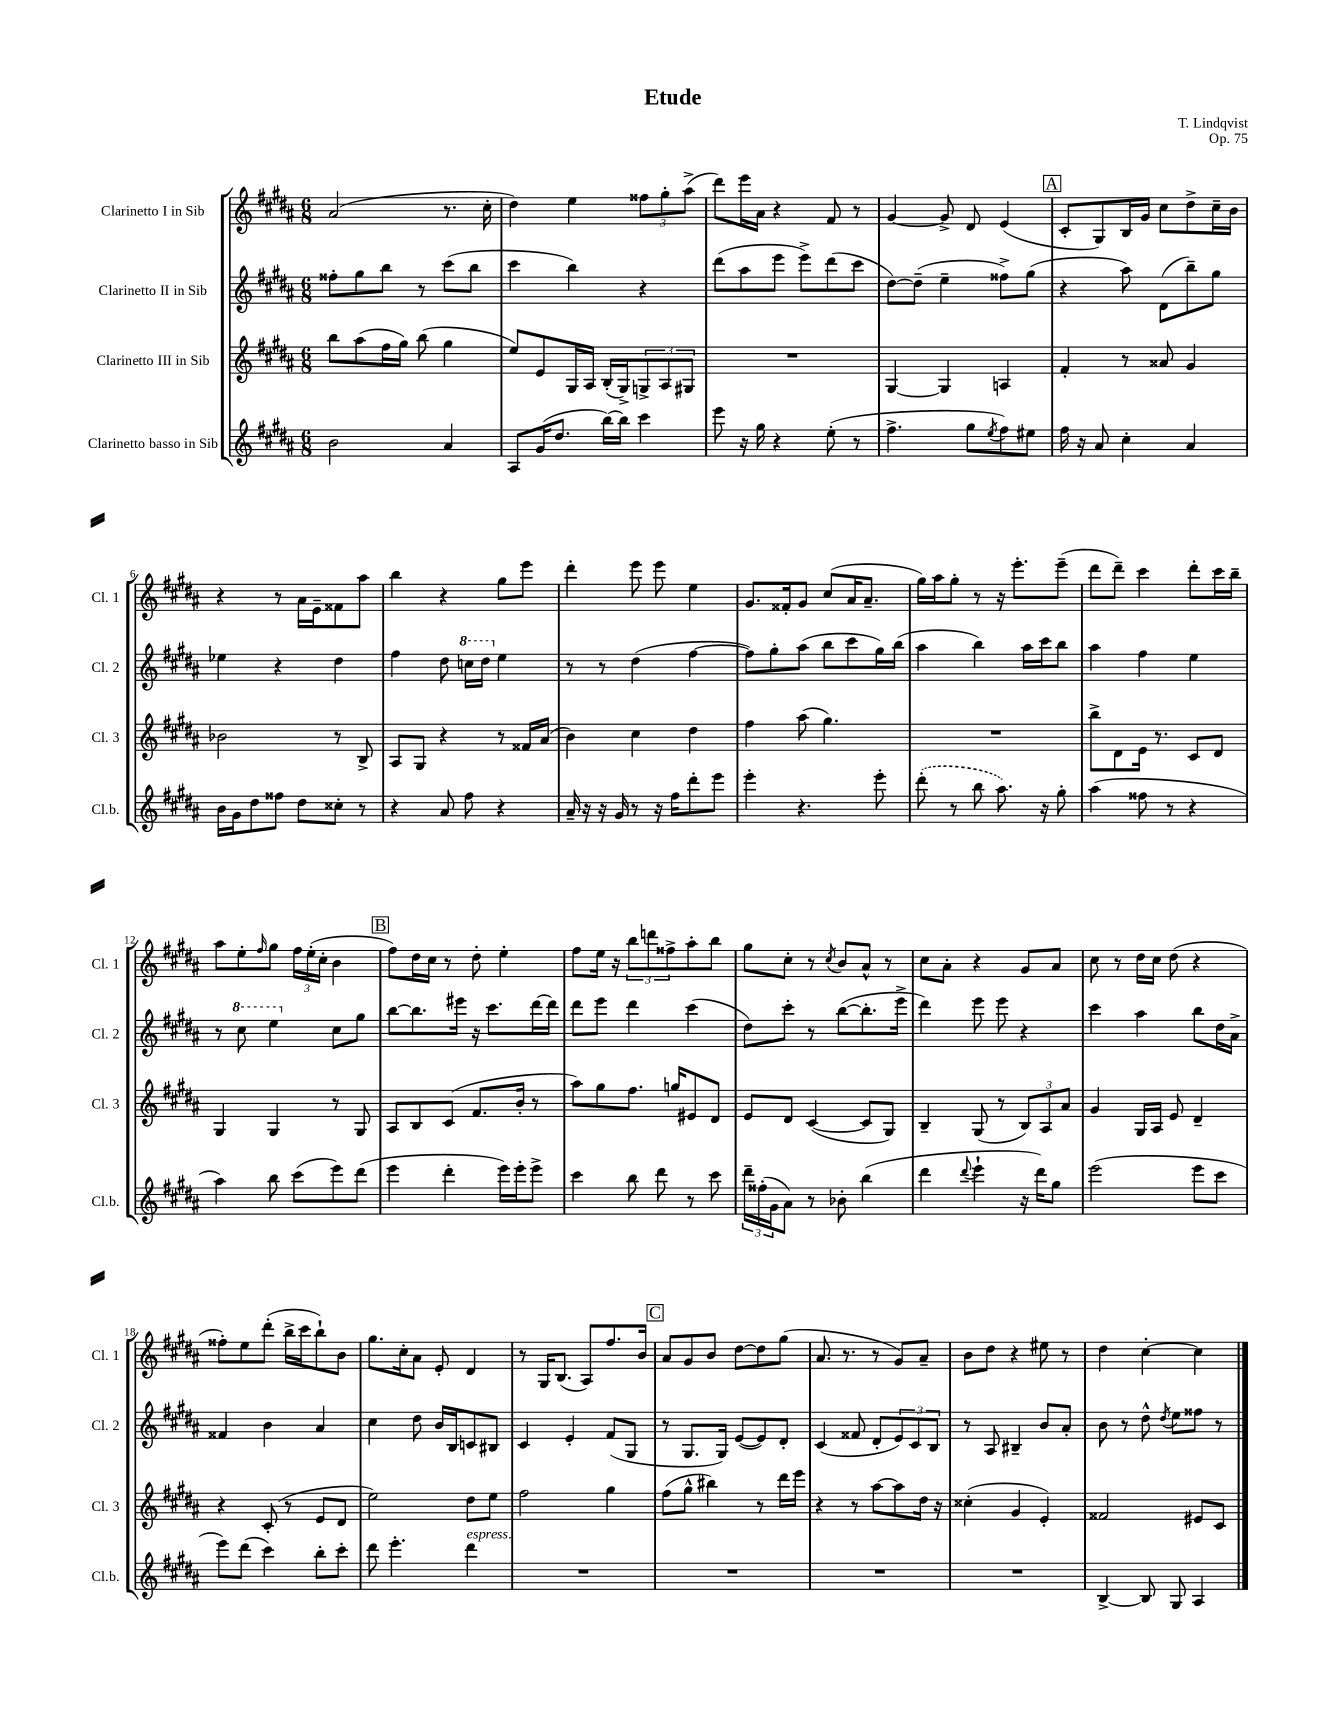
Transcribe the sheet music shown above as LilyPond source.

\header { title = "Etude" composer = "T. Lindqvist" opus = "Op. 75" }
<<
\new StaffGroup <<
\new Staff = "s0" \with { instrumentName = "Clarinetto I in Sib" shortInstrumentName = "Cl. 1" } {
    \clef treble \key b \major \numericTimeSignature \time 6/8
    ais'2( r8. cis''16-. |
    dis''4) e''4 \tuplet 3/2 { fisis''8 gis''8-. ais''8->( } |
    dis'''8) e'''16 ais'16 r4 fis'8 r8 |
    gis'4~ gis'8-> dis'8 e'4( |
    \mark \markup { \box "A" } cis'8-. gis8) b16 gis'16 cis''8 dis''8-> cis''16-- b'16 |
    r4 r8 ais'16 e'16-- fisis'8 ais''8 |
    b''4 r4 gis''8 e'''8 |
    dis'''4-. e'''8 e'''8 e''4 |
    gis'8. fisis'16-. gis'8 cis''8( ais'16 ais'8.-- |
    gis''16) ais''16 gis''8-. r8 r16 e'''8.-. e'''8--( |
    dis'''8 dis'''8--) cis'''4 dis'''8-. cis'''16 b''16-- |
    ais''8 e''8-. \grace { fis''16 } gis''8 \tuplet 3/2 { fis''16 e''16-.( cis''16-. } b'4 |
    \mark \markup { \box "B" } fis''8) dis''16 cis''16 r8 dis''8-. e''4-. |
    fis''8 e''16 r16 \tuplet 3/2 { b''8 d'''8 fisis''8-> } ais''8-. b''8 |
    gis''8 cis''8-. r8 \acciaccatura { cis''8 } b'8 ais'8-^ r8 |
    cis''8 ais'8-. r4 gis'8 ais'8 |
    cis''8 r8 dis''16 cis''16 dis''8( r4 |
    fisis''8-.) e''8 dis'''8-.( b''16-> cis'''16 b''8-!) b'8 |
    gis''8. cis''16-. ais'8 e'8-. dis'4 |
    r8 gis16 b8.( ais8) fis''8. b'16 |
    \mark \markup { \box "C" } ais'8 gis'8 b'8 dis''8~ dis''8 gis''8( |
    ais'8. r8. r8 gis'8) ais'8-- |
    b'8 dis''8 r4 eis''8 r8 |
    dis''4 cis''4~-. cis''4 \bar "|." |
}
\new Staff = "s1" \with { instrumentName = "Clarinetto II in Sib" shortInstrumentName = "Cl. 2" } {
    \clef treble \key b \major \numericTimeSignature \time 6/8
    fisis''8-. gis''8 b''8 r8 cis'''8( b''8 |
    cis'''4 b''4) r4 |
    dis'''8( ais''8 e'''8 e'''8->) dis'''8( cis'''8 |
    dis''8~) dis''8--( e''4-- fisis''8->) gis''8( |
    \mark \markup { \box "A" } r4 ais''8) dis'8( b''8--) gis''8 |
    ees''4 r4 dis''4 |
    fis''4 dis''8 \ottava #1 c'''16 dis'''16 \ottava #0 e''4 |
    r8 r8 dis''4( fis''4~ |
    fis''8) gis''8-. ais''8( b''8 cis'''8 gis''16) b''16( |
    ais''4 b''4) ais''16 cis'''16 b''8 |
    ais''4 fis''4 e''4 |
    r8 \ottava #1 cis'''8 e'''4 \ottava #0 cis''8 gis''8 |
    \mark \markup { \box "B" } b''8~ b''8. eis'''16 r16 cis'''8. dis'''16~ dis'''16 |
    dis'''8 e'''8 dis'''4 cis'''4( |
    dis''8) cis'''8-. r8 b''8~( b''8.-. e'''16-> |
    dis'''4) e'''8 e'''8 r4 |
    cis'''4 ais''4 b''8 dis''16 ais'16-> |
    fisis'4 b'4 ais'4 |
    cis''4 dis''8 b'16 b16 c'8 bis8 |
    cis'4 e'4-. fis'8( gis8 |
    \mark \markup { \box "C" } r8 gis8. gis16) e'8~( e'8) dis'8-. |
    cis'4( fisis'8 dis'8-. \tuplet 3/2 { e'8) cis'8 b8 } |
    r8 ais8 bis4-- b'8 ais'8-. |
    b'8 r8 dis''8-^ \acciaccatura { dis''8 } e''8 fisis''8 r8 \bar "|." |
}
\new Staff = "s2" \with { instrumentName = "Clarinetto III in Sib" shortInstrumentName = "Cl. 3" } {
    \clef treble \key b \major \numericTimeSignature \time 6/8
    b''8 ais''8( fis''16 gis''16) b''8( gis''4 |
    e''8) e'8 gis16 ais16 b16-.( gis16->) \tuplet 3/2 { g8-> ais8 gis8 } |
    R2. |
    gis4~ gis4 a4 |
    \mark \markup { \box "A" } fis'4-. r8 aisis'8 gis'4 |
    bes'2 r8 b8-> |
    ais8 gis8 r4 r8 fisis'16 ais'16( |
    b'4) cis''4 dis''4 |
    fis''4 ais''8( gis''4.) |
    R2. |
    b''8-> dis'8 e'16 r8. cis'8 dis'8 |
    gis4 gis4 r8 gis8 |
    \mark \markup { \box "B" } ais8 b8 cis'8( fis'8. b'16-. r8 |
    ais''8) gis''8 fis''8. g''16 eis'8 dis'8 |
    e'8 dis'8 cis'4~( cis'8 gis8) |
    b4-- gis8( r8 \tuplet 3/2 { b8) ais8 ais'8 } |
    gis'4 gis16 ais16 e'8 dis'4-- |
    r4 cis'8-.( r8 e'8 dis'8 |
    e''2) dis''8 e''8 |
    fis''2 gis''4 |
    \mark \markup { \box "C" } fis''8( gis''8-^ bis''4) r8 dis'''16 e'''16 |
    r4 r8 ais''8~ ais''8 dis''16 r16 |
    cisis''4-.( gis'4 e'4-.) |
    fisis'2 eis'8 cis'8 \bar "|." |
}
\new Staff = "s3" \with { instrumentName = "Clarinetto basso in Sib" shortInstrumentName = "Cl.b." } {
    \clef treble \key b \major \numericTimeSignature \time 6/8
    b'2 ais'4 |
    ais8 gis'16( dis''8. b''16~) b''16 cis'''4 |
    e'''8 r16 gis''16 r4 e''8-.( r8 |
    fis''4.-> gis''8 \acciaccatura { e''8 } fis''8) eis''8 |
    \mark \markup { \box "A" } fis''16 r16 ais'8 cis''4-. ais'4 |
    b'16 gis'16 dis''8 fisis''8 dis''8 cisis''8-. r8 |
    r4 ais'8 fis''8 r4 |
    ais'16-- r16 r16 gis'16 r8 r16 fis''16 dis'''8-. e'''8 |
    e'''4-. r4. e'''8-. |
    \once \slurDashed dis'''8-.( r8 b''8 ais''8.) r16 gis''8-. |
    ais''4( fisis''8 r8 r4 |
    ais''4) b''8 cis'''8( e'''8) dis'''8( |
    \mark \markup { \box "B" } e'''4 dis'''4-. e'''16) e'''16-. e'''8-> |
    cis'''4 b''8 dis'''8 r8 cis'''8 |
    \tuplet 3/2 { dis'''16-- fisis''16-.( gis'16 } ais'8) r8 bes'8-. b''4( |
    dis'''4 \appoggiatura { dis'''8 } e'''4-! r16 dis'''16) gis''8 |
    e'''2( e'''8 cis'''8 |
    e'''8) dis'''8( cis'''4) b''8-. cis'''8-. |
    dis'''8 e'''4.-. dis'''4^\markup { \italic "espress." } |
    R2. |
    \mark \markup { \box "C" } R2. |
    R2. |
    R2. |
    b4~-> b8 gis8 ais4 \bar "|." |
}
>>
>>
